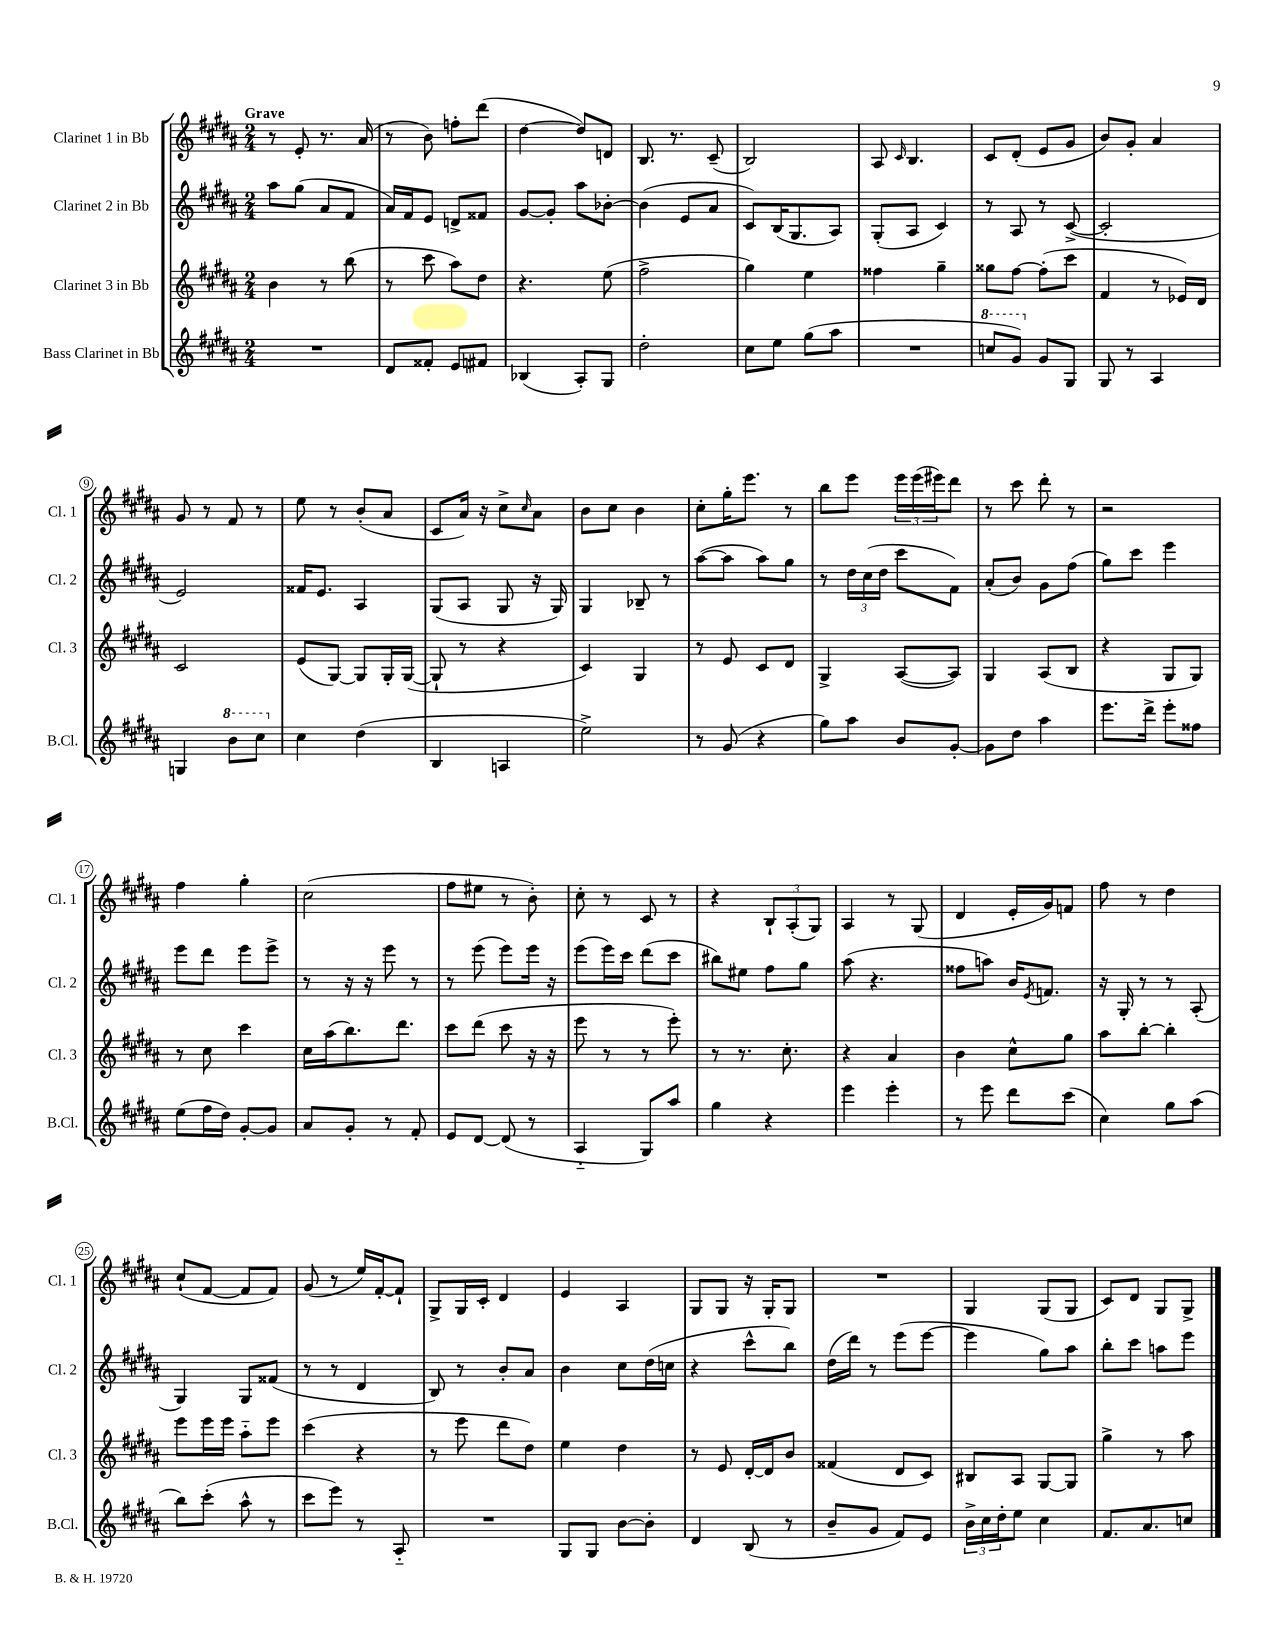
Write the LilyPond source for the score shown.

<<
\new StaffGroup <<
\new Staff = "s0" \with { instrumentName = "Clarinet 1 in Bb" shortInstrumentName = "Cl. 1" } {
    \clef treble \key b \major \numericTimeSignature \time 2/4 \tempo "Grave"
    r8 e'8-. r8. ais'16( |
    r8 b'8) f''8-. dis'''8( |
    dis''4~ dis''8) d'8 |
    b8. r8. cis'8--( |
    b2) |
    ais8 \grace { cis'16 } b4. |
    cis'8 dis'8-.( e'8 gis'8 |
    b'8) gis'8-. ais'4 |
    gis'8 r8 fis'8 r8 |
    e''8 r8 b'8-.( ais'8 |
    cis'8 ais'16) r16 cis''8-> \grace { cis''16 } ais'8 |
    b'8 cis''8 b'4 |
    cis''8-. gis''16-. e'''8. r8 |
    b''8 e'''8 \tuplet 3/2 { e'''16 e'''16( eis'''16) } dis'''8 |
    r8 cis'''8 dis'''8-. r8 |
    r2 |
    fis''4 gis''4-. |
    cis''2( |
    fis''8 eis''8 r8 b'8-.) |
    cis''8-. r8 cis'8 r8 |
    r4 \tuplet 3/2 { b8-! ais8-.( gis8) } |
    ais4 r8 gis8( |
    dis'4 e'16-. gis'16) f'8 |
    fis''8 r8 dis''4 |
    cis''8-!( fis'8~ fis'8 fis'8) |
    gis'8( r8 e''16) fis'16~-. fis'8-! |
    gis8-> gis16 cis'16-. dis'4 |
    e'4 ais4 |
    gis8 gis8 r16 gis16-. gis8 |
    R2 |
    gis4 gis8( gis8 |
    cis'8) dis'8 gis8 gis8-> \bar "|." |
}
\new Staff = "s1" \with { instrumentName = "Clarinet 2 in Bb" shortInstrumentName = "Cl. 2" } {
    \clef treble \key b \major \numericTimeSignature \time 2/4
    ais''8 gis''8( ais'8 fis'8 |
    ais'16) fis'16 e'8 d'8-> fisis'8 |
    gis'8~ gis'8-. ais''8 bes'8~-. |
    bes'4( e'8 ais'8 |
    cis'8) b16( gis8. ais8) |
    gis8-.( ais8 cis'4) |
    r8 ais8 r8 cis'8~->( |
    cis'2-. |
    e'2) |
    fisis'16 e'8. ais4 |
    gis8( ais8 gis8 r16 gis16) |
    gis4 bes8-- r8 |
    ais''8~( ais''8 ais''8) gis''8 |
    r8 \tuplet 3/2 { dis''16 cis''16( dis''16 } cis'''8 fis'8) |
    ais'8-.( b'8) gis'8 fis''8( |
    gis''8) cis'''8 e'''4 |
    e'''8 dis'''8 e'''8 e'''8-> |
    r8 r16 r16 e'''8 r8 |
    r8 e'''8( e'''8) e'''16 r16 |
    e'''8( e'''16) cis'''16 dis'''8( cis'''8 |
    bis''8) eis''8 fis''8 gis''8 |
    ais''8( r4. |
    fisis''8 a''8) b'16 \acciaccatura { e'8 } f'8. |
    r16 gis16-. r8 r8 ais8-.( |
    gis4) gis8 fisis'8( |
    r8 r8 dis'4 |
    b8) r8 b'8-. ais'8 |
    b'4 cis''8 dis''16( c''16 |
    r4 cis'''8-^ b''8) |
    dis''16( dis'''16) r8 e'''8( e'''8~ |
    e'''4 gis''8) ais''8 |
    b''8-. cis'''8 a''8 e'''8 \bar "|." |
}
\new Staff = "s2" \with { instrumentName = "Clarinet 3 in Bb" shortInstrumentName = "Cl. 3" } {
    \clef treble \key b \major \numericTimeSignature \time 2/4
    b'4 r8 b''8( |
    r8 cis'''8 ais''8) dis''8 |
    r4. e''8( |
    fis''2-> |
    gis''4) e''4 |
    fisis''4 gis''4-- |
    gisis''8 fis''8~ fis''8-.( cis'''8 |
    fis'4 r8 ees'16) dis'16 |
    cis'2 |
    e'8( gis8~) gis8 gis16-. gis16~( |
    gis8-! r8 r4 |
    cis'4) gis4 |
    r8 e'8 cis'8 dis'8 |
    gis4-> ais8~( ais8) |
    gis4 ais8( b8 |
    r4 gis8 gis8) |
    r8 cis''8 cis'''4 |
    cis''16 ais''16( b''8.) dis'''8. |
    cis'''8 dis'''8( cis'''8 r16 r16 |
    e'''8 r8 r8 e'''8-.) |
    r8 r8. cis''8.-. |
    r4 ais'4 |
    b'4 cis''8-^ gis''8 |
    ais''8 b''8~-. b''4-. |
    e'''8 e'''16 e'''16 ais''8-_ e'''8 |
    cis'''4( r4 |
    r8 e'''8 dis'''8 dis''8) |
    e''4 dis''4 |
    r8 e'8 dis'16~-. dis'16 b'8 |
    fisis'4( dis'8 cis'8) |
    bis8 ais8 gis8~ gis8 |
    gis''4-> r8 ais''8 \bar "|." |
}
\new Staff = "s3" \with { instrumentName = "Bass Clarinet in Bb" shortInstrumentName = "B.Cl." } {
    \clef treble \key b \major \numericTimeSignature \time 2/4
    R2 |
    dis'8 fisis'8-. e'8 fis'8 |
    bes4( ais8-.) gis8 |
    dis''2-. |
    cis''8 e''8 gis''8( ais''8 |
    R2 |
    \ottava #1 c'''8 gis''8) \ottava #0 gis'8 gis8 |
    gis8 r8 ais4 |
    g4 \ottava #1 b''8 cis'''8 \ottava #0 |
    cis''4 dis''4( |
    b4 a4 |
    e''2->) |
    r8 gis'8( r4 |
    gis''8) ais''8 b'8 gis'8~-. |
    gis'8 dis''8 ais''4 |
    e'''8. dis'''16-> e'''8-. fisis''8 |
    e''8( fis''16 dis''16) gis'8~-. gis'8 |
    ais'8 gis'8-. r8 fis'8-. |
    e'8 dis'8~ dis'8( r8 |
    ais4-_ gis8) ais''8 |
    gis''4 r4 |
    e'''4 e'''4-. |
    r8 e'''8 dis'''8 cis'''8( |
    cis''4) gis''8 ais''8( |
    b''8) cis'''8-.( ais''8-^ r8 |
    cis'''8 e'''8) r8 ais8-_ |
    R2 |
    gis8 gis8 b'8~ b'8-. |
    dis'4 b8( r8 |
    b'8-- gis'8 fis'8) e'8 |
    \tuplet 3/2 { b'16-> cis''16 dis''16-. } e''8 cis''4 |
    fis'8. ais'8. c''8 \bar "|." |
}
>>
>>
\layout { \context { \Score \override BarNumber.stencil = #(make-stencil-circler 0.1 0.3 ly:text-interface::print) } }
